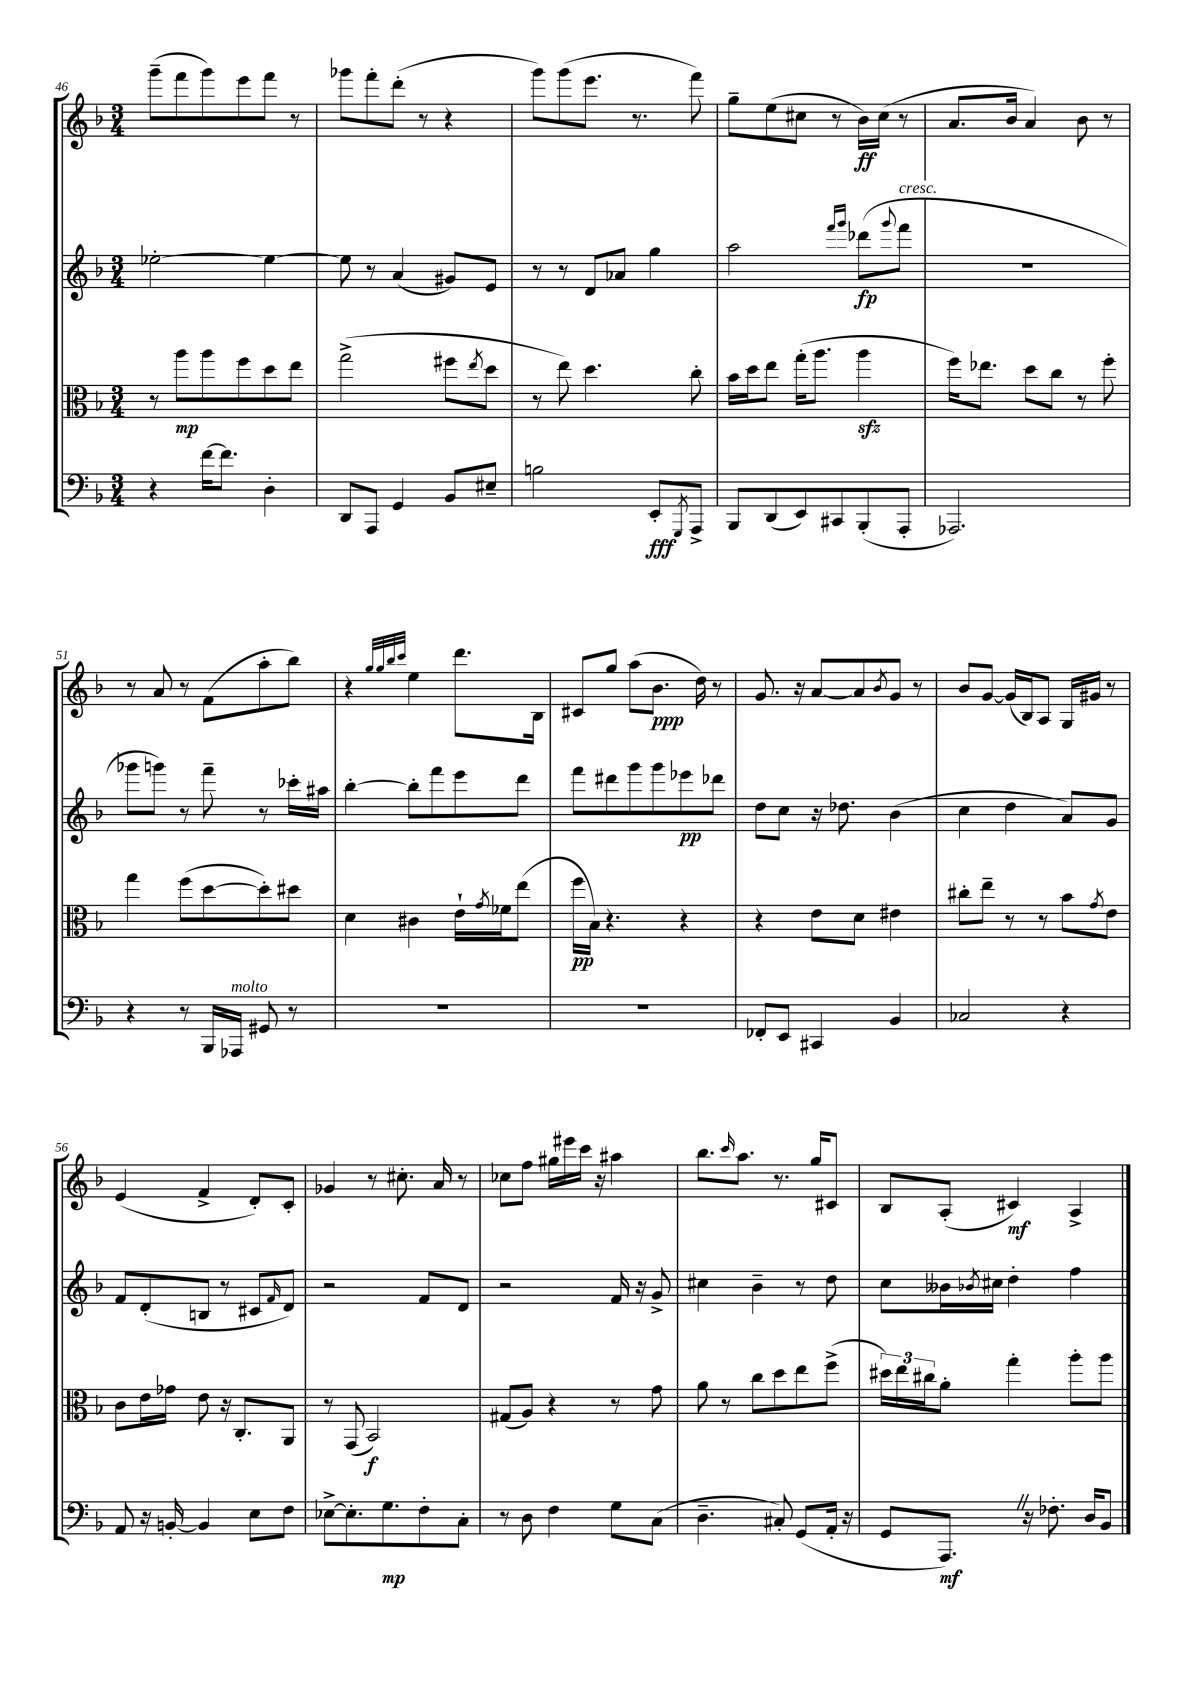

**kern	**kern	**kern	**kern
*staff4	*staff3	*staff2	*staff1
*clefF4	*clefC3	*clefG2	*clefG2
*k[b-]	*k[b-]	*k[b-]	*k[b-]
*M3/4	*M3/4	*M3/4	*M3/4
4r	8r	[2ee-'	(8ggg~
.	8aa	.	8fff
[16f	8aa	.	8ggg)
8.f]	.	.	.
.	8ff	.	8eee
4D'	8dd	4ee-_	8fff
.	8ee	.	8r
=	=	=	=
8DD	(2gg^	8ee-]	8ggg-
8AAA	.	8r	8fff'
4GG	.	(4a	(8ddd'
.	.	.	8r
8BB-	8ff#	8g#)	4r
.	8qee	.	.
8E#~	8dd	8e	.
=	=	=	=
2B	8r	8r	8ggg)
.	8ee)	8r	(8ggg
.	4.dd	8d	8.eee
.	.	8a-	.
.	.	.	8.r
8EE'	.	4gg	.
8qGGG	.	.	.
8AAA^	8cc'	.	8fff)
=	=	=	=
8BBB-	16b-	2aa	8gg~
.	16dd	.	.
(8DD	8ee	.	(8ee
8EE)	(16gg'	.	8cc#
.	8.aa	.	.
8CC#	.	.	8r
.	.	16qqfff	.
.	.	16qqggg	.
(8BBB-'	4aa	(8ddd-	16b-)
.	.	.	(16cc#
.	.	8qqggg	.
8AAA'	.	8fff	8r
=	=	=	=
2.AAA-)	16ff)	2.r	8.a
.	8.ee-	.	.
.	.	.	16b-
.	8dd	.	4a)
.	8cc	.	.
.	8r	.	8b-
.	8ff'	.	8r
=	=	=	=
4r	4gg	8ggg-	8r
.	.	8ggg)	8a
8r	(8ff	8r	8r
16BBB-	[8dd	8fff~	(8f
16AAA-	.	.	.
8GG#	8dd'])	8r	8aa'
8r	8dd#	16ccc-'	8bb-)
.	.	16aa#	.
=	=	=	=
2.r	4d	[4bb-'	4r
.	.	.	32qqgg
.	.	.	32qqgg
.	.	.	32qqbb-
.	.	.	32qqccc
.	4c#	8bb-']	4ee
.	.	8fff	.
.	16e`	8eee	8.ddd
.	8qg	.	.
.	16f-	.	.
.	(8ee	8ddd	.
.	.	.	16B-
=	=	=	=
2.r	16ff	8fff	8c#
.	16B-)	.	.
.	4.r	8ddd#	8gg
.	.	8ggg	(8aa
.	.	8ggg	8.b-
.	4r	8eee-	.
.	.	.	16dd)
.	.	8ddd-	8r
=	=	=	=
8FF-'	4r	8dd	8.g
8EE	.	8cc	.
.	.	.	16r
4CC#	8e	16r	[8a
.	.	8.dd-	.
.	8d	.	8a]
.	.	.	8qb-
4BB-	4e#	(4b-	8g
.	.	.	8r
=	=	=	=
2C-	8cc#'	4cc	8b-
.	8ee~	.	[8g
.	8r	4dd	(16g]
.	.	.	16B-)
.	8r	.	8A
4r	8b-	8a)	16G
.	.	.	16g#
.	8qg	.	.
.	8e	8g	8r
=	=	=	=
8AA	8c	8f	(4e
16r	16e	(8d'	.
[16BB'	16g-	.	.
4BB]	8e	8B	4f^
.	16r	8r	.
.	8.C'	.	.
8E	.	8c#	8d')
.	.	16qqf	.
8F	8AA	8d)	8c'
=	=	=	=
[8E-^	8r	2r	4g-
8.E-']	(8GG	.	.
.	2BB-)	.	8r
8.G	.	.	.
.	.	.	8.cc#'
8F'	.	8f	.
.	.	.	16a
8C'	.	8d	8r
=	=	=	=
8r	(8G#	2r	8cc-
8D	8A)	.	8ff
4F	4r	.	16gg#
.	.	.	16eee#
.	.	.	16ccc
.	.	.	16r
8G	8r	16f	4aa#
.	.	16r	.
(8C	8g	8g^	.
=	=	=	=
4.D~	8a	4cc#	8.bb-
.	8r	.	.
.	.	.	16qqccc
.	.	.	8.aa
.	8cc	4b-~	.
8C#')	8dd	.	8.r
(8GG	8ee	8r	.
.	.	.	16gg
16AA'	(8ff^	8dd	8c#
16r	.	.	.
=	=	=	=
8GG	24dd#)	8cc	8B-
.	24ee	.	.
.	24cc#	.	.
8.AAA)	8a'	16b--	(8A'
.	.	8qb-	.
.	.	16cc#	.
.	4gg'	4dd'	4c#)
16r	.	.	.
8.F-'	.	.	.
.	8aa'	4ff	4A^
16D	.	.	.
8BB-	8aa	.	.
==	==	==	==
*-	*-	*-	*-
